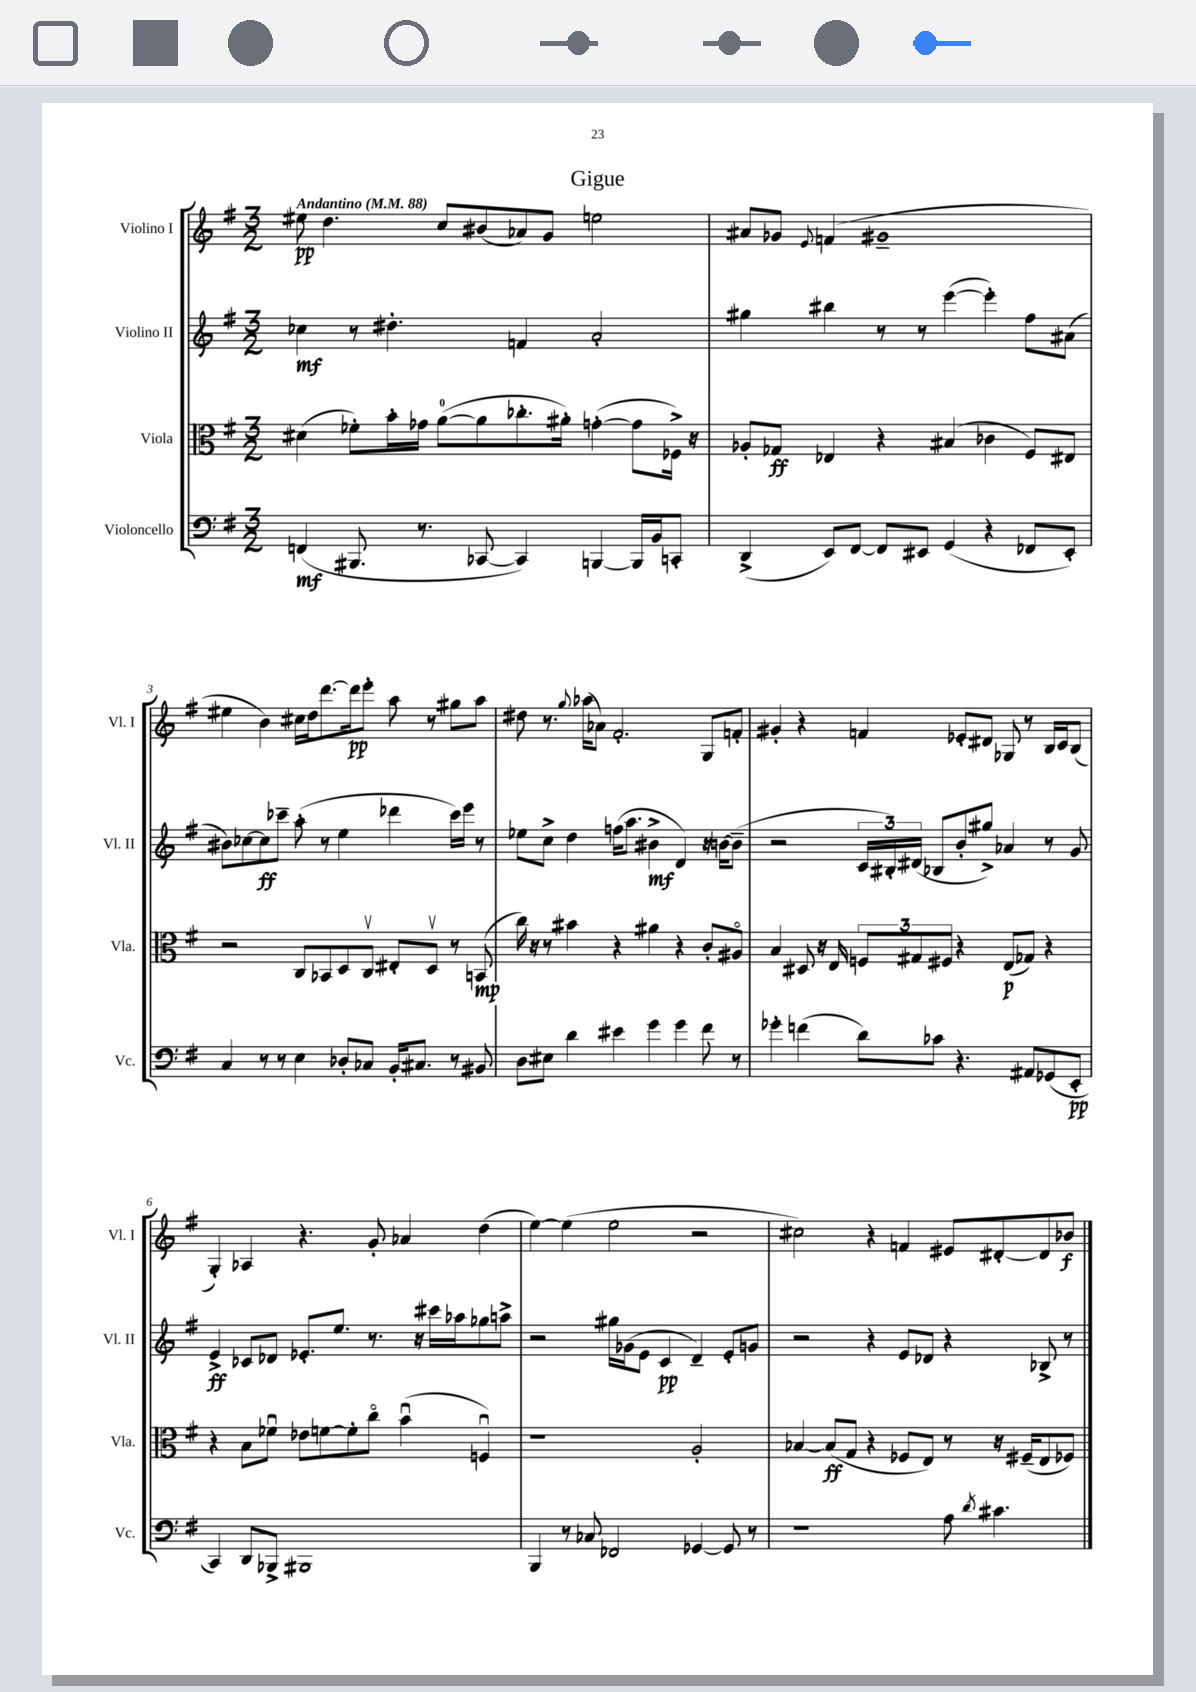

**kern	**dynam	**kern	**dynam	**kern	**dynam	**kern	**dynam
*part4	*part4	*part3	*part3	*part2	*part2	*part1	*part1
*staff4	*staff4	*staff3	*staff3	*staff2	*staff2	*staff1	*staff1
*I"Violoncello	*	*I"Viola	*	*I"Violino II	*	*I"Violino I	*
*I'Vc.	*	*I'Vla.	*	*I'Vl. II	*	*I'Vl. I	*
*clefF4	*	*clefC3	*	*clefG2	*	*clefG2	*
*k[f#]	*	*k[f#]	*	*k[f#]	*	*k[f#]	*
*M3/2	*	*M3/2	*	*M3/2	*	*M3/2	*
*MM88	*	*MM88	*	*MM88	*	*MM88	*
=1	=1	=1	=1	=1	=1	=1	=1
!	!	!	!	!	!	!LO:TX:a:B:t=Andantino	!
(4FFn/	mf	(4d#X\	.	4cc-X\	mf	8ee#X\	pp
.	.	.	.	.	.	4.dd\	.
8.BBB#X/	.	8f-X'\L)	.	8r	.	.	.
.	.	16b'\L	.	4.dd#X'\	.	.	.
8.r	.	16g-X\JJ	.	.	.	.	.
.	.	([8a\L	.	.	.	8cc/L	.
[8CC-X/	.	8a\]	.	.	.	(8b#X/	.
4CC-/])	.	8.cc-X'\	.	4fn/	.	8a-X/)	.
.	.	.	.	.	.	8g/J	.
.	.	16a#X'\Jk)	.	.	.	.	.
[4BBBn/	.	([4gn'\	.	2a'/	.	2een\	.
16BBB/LL]	.	8g\L]	.	.	.	.	.
16BB/J	.	.	.	.	.	.	.
8CCn'/J	.	16F-X^\Jk)	.	.	.	.	.
.	.	16r	.	.	.	.	.
=2	=2	=2	=2	=2	=2	=2	=2
(4DD^/	.	8A-X'/L	.	4gg#X\	.	8a#X/L	.
.	.	8G-X/J	ff	.	.	8g-X/J	.
.	.	.	.	.	.	8qqe/	.
8EE/L)	.	4E-X/	.	4bb#X\	.	(4fn/	.
[8FF#/J	.	.	.	.	.	.	.
8FF#/L]	.	4r	.	8r	.	1g#X~	.
8EE#X/J	.	.	.	8r	.	.	.
(4GG/	.	(4B#X/	.	([4eee\	.	.	.
4r	.	4c-X\	.	4eee'\])	.	.	.
8FF-X/L	.	8F#/L)	.	8ff#\L	.	.	.
8EE#'/J)	.	8E#X/J	.	(8a#X\J	.	.	.
!!LO:LB:g=z
=3	=3	=3	=3	=3	=3	=3	=3
4C/	.	2r	.	8b#X\L)	.	4ee#X\	.
.	.	.	.	[8cc-X\	.	.	.
8r	.	.	.	8cc-\]	ff	4b\)	.
8r	.	.	.	8ccc-X~\J	.	.	.
4E\	.	8C/L	.	(8aa'\	.	16cc#X\LL	.
.	.	.	.	.	.	16dd\J	.
.	.	8BB-X/	.	8r	.	[8.ddd\	.
8D-X'/L	.	8D/	.	4ee\	.	.	.
.	.	.	.	.	.	16ddd\k]	pp
8C-X/J	.	8Cv/J	.	.	.	8eee'\J	.
16BB'/KL	.	8E#X'/L	.	4ddd-X\	.	8aa\	.
8.C#X/J	.	.	.	.	.	.	.
.	.	8Dv/J	.	.	.	8r	.
8r	.	8r	.	16ccc-\LL)	.	8gg#X\L	.
.	.	.	.	16eee\JJ	.	.	.
8BB#X/	.	(8BBn/	mp	8r	.	8aa\J	.
=4	=4	=4	=4	=4	=4	=4	=4
8D\L	.	16cc\)	.	8ee-X\L	.	8dd#X\	.
.	.	16r	.	.	.	.	.
8E#X\J	.	8r	.	8cc^\J	.	8.r	.
4d\	.	4b#X\	.	4dd\	.	.	.
.	.	.	.	.	.	8qqgg/	.
.	.	.	.	.	.	(16aa-X\KL	.
.	.	.	.	.	.	8a-X\J)	.
4e#X\	.	4r	.	(16ffn\KL	.	2.f#'/	.
.	.	.	.	8.aa\J	.	.	.
4g\	.	4a#X\	.	4b#X^\	mf	.	.
4g\	.	4r	.	4d/)	.	.	.
8f#\	.	8c'/L	.	16r	.	8G/L	.
.	.	.	.	[16bn\KL	.	.	.
8r	.	8A#X/J	.	(8b~\J]	.	8fn'/J	.
=5	=5	=5	=5	=5	=5	=5	=5
4g-X'\	.	4B/	.	2r	.	4g#X'/	.
(4fn\	.	8D#X/	.	.	.	4r	.
.	.	16r	.	.	.	.	.
.	.	16E/	.	.	.	.	.
8d\L)	.	12Fn/L	.	24c/LL	.	4fn/	.
.	.	.	.	24B#X'/)	.	.	.
.	.	12G#X/	.	(24d#X/JJ	.	.	.
8c-X\J	.	.	.	8B-X/L	.	.	.
.	.	12F#X/J	.	.	.	.	.
4.r	.	4r	.	8b'/	.	8e-X'/L	.
.	.	.	.	8gg#X^/J)	.	8d#X/J	.
.	.	(8E/L	p	4a-X/	.	8G-X/	.
8AA#X/L	.	8G-X/J)	.	.	.	8r	.
(8GG-X/	.	4r	.	8r	.	16B/LL	.
.	.	.	.	.	.	16c/J	.
8EE'/J	pp	.	.	8g/	.	(8B/J	.
!!LO:LB:g=z
=6	=6	=6	=6	=6	=6	=6	=6
4CC/)	.	4r	.	4e^/	ff	4G'/)	.
8DD/L	.	8B\L	.	8c-X/L	.	4A-X/	.
8BBB-X^/J	.	8f-Xu\J	.	8d-X/J	.	.	.
1BBB#X	.	8e-X\L	.	8.e-X'/L	.	4.r	.
.	.	[8fn\	.	.	.	.	.
.	.	.	.	8.ee/J	.	.	.
.	.	8f'\]	.	.	.	.	.
.	.	8cc\J	.	8.r	.	8g'/	.
.	.	(4bu\	.	.	.	4a-X/	.
.	.	.	.	16r	.	.	.
.	.	.	.	16ccc#X\LL	.	.	.
.	.	.	.	16aa-X\J	.	.	.
.	.	4Fnu/)	.	8gg-X\	.	(4dd\	.
.	.	.	.	8aan^\J	.	.	.
=7	=7	=7	=7	=7	=7	=7	=7
4BBB/	.	1r	.	2r	.	[4ee\)	.
8r	.	.	.	.	.	(4ee\]	.
8C-X/	.	.	.	.	.	.	.
2FF-X/	.	.	.	16gg#X\LL	.	2ee\	.
.	.	.	.	(16g-X\J	.	.	.
.	.	.	.	8e\J	.	.	.
.	.	.	.	4c/	pp	.	.
[4GG-X/	.	2A'/	.	4d~/)	.	2r	.
8GG-/]	.	.	.	8e'/L	.	.	.
8r	.	.	.	8gn/J	.	.	.
=8	=8	=8	=8	=8	=8	=8	=8
1r	.	[4B-X/	.	2r	.	2cc#X\)	.
.	.	(8B-/L]	ff	.	.	.	.
.	.	8G/J	.	.	.	.	.
.	.	4r	.	4r	.	4r	.
.	.	8F-X/L	.	8e/L	.	4fn/	.
.	.	8E/J)	.	8d-X/J	.	.	.
8A\	.	8r	.	4r	.	8e#X/L	.
8qd/	.	.	.	.	.	.	.
4.c#X\	.	16r	.	.	.	[8d#X'/	.
.	.	(16F#X~/KL	.	.	.	.	.
.	.	8E/	.	8B-X^/	.	8d#/]	.
.	.	8F-X/J)	.	8r	.	8b-X/J	f
==	==	==	==	==	==	==	==
*-	*-	*-	*-	*-	*-	*-	*-
